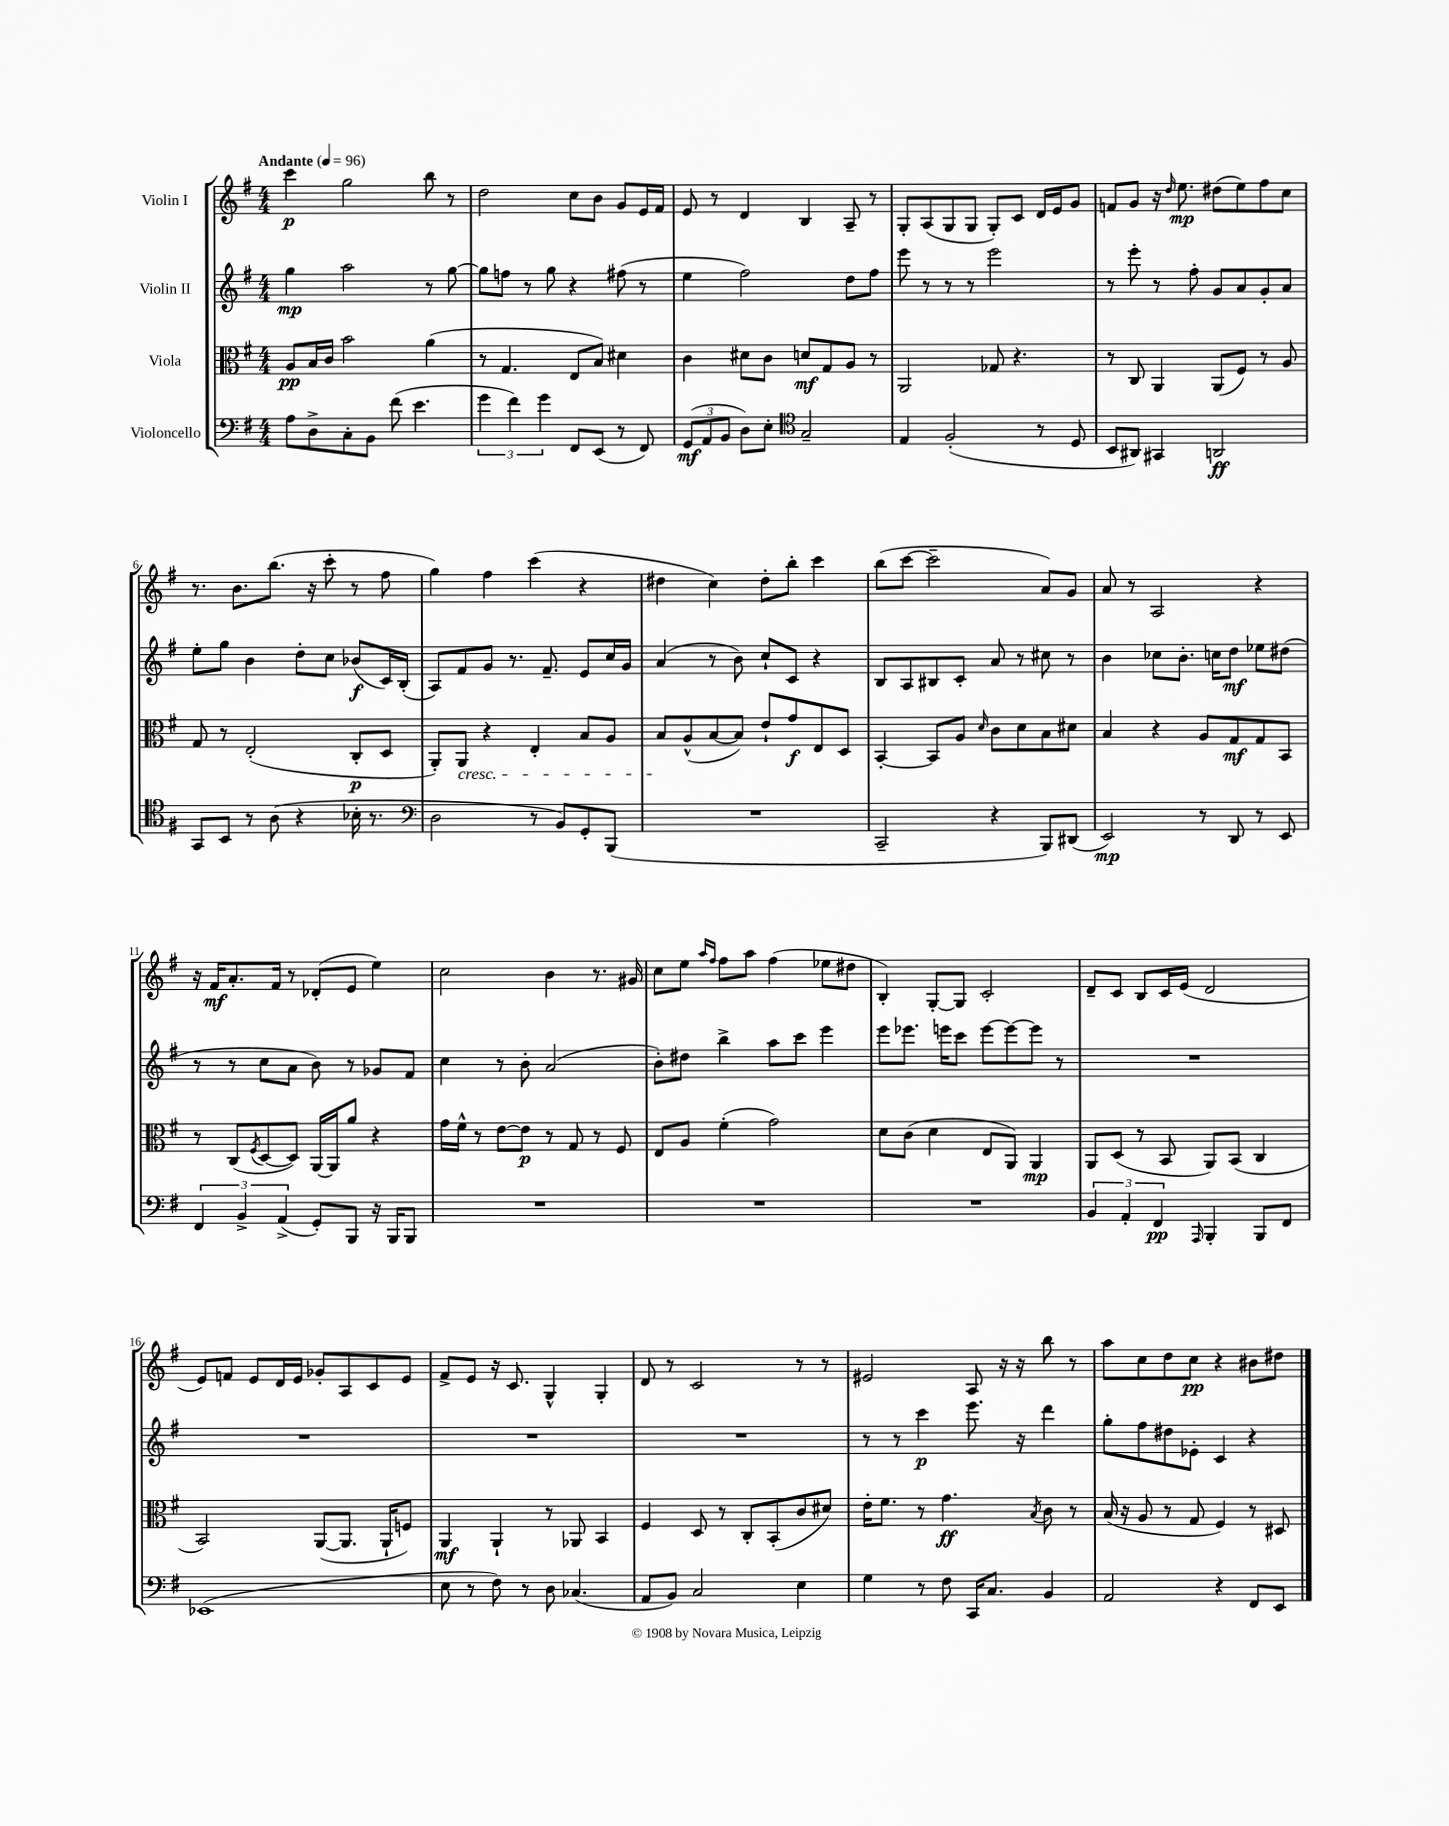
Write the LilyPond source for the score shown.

<<
\new StaffGroup <<
\new Staff = "s0" \with { instrumentName = "Violin I" } {
    \clef treble \key g \major \numericTimeSignature \time 4/4 \tempo "Andante" 4 = 96
    c'''4\p g''2 b''8 r8 |
    d''2 c''8 b'8 g'8 e'16 fis'16 |
    e'8 r8 d'4 b4 a8-- r8 |
    g8-. a8( g8 g8 g8-.) c'8 d'16 e'16 g'8 |
    f'8 g'8 r16 \grace { d''16 } e''8.\mp dis''8( e''8) fis''8 c''8 |
    r8. b'8. b''8.( r16 c'''8-. r8 fis''8 |
    g''4) fis''4 c'''4( r4 |
    dis''4 c''4) dis''8-. b''8-. c'''4 |
    b''8( c'''8~ c'''2-- a'8) g'8 |
    a'8 r8 a2 r4 |
    r16 fis'16\mf a'8.-. fis'16 r8 des'8-.( e'8 e''4) |
    c''2 b'4 r8. gis'16 |
    c''8 e''8 \grace { a''16 fis''16 } fis''8 a''8 fis''4( ees''8 dis''8 |
    b4-.) g8~-. g8 c'2-. |
    d'8-- c'8 b8 c'16 e'16( d'2 |
    e'8) f'8 e'8 d'16 e'16 ges'8-. a8 c'8 e'8 |
    fis'8-> e'8 r16 c'8. g4-^ g4-. |
    d'8 r8 c'2 r8 r8 |
    eis'2 a8 r16 r16 b''8 r8 |
    a''8 c''8 d''8 c''8\pp r4 bis'8 dis''8 \bar "|." |
}
\new Staff = "s1" \with { instrumentName = "Violin II" } {
    \clef treble \key g \major \numericTimeSignature \time 4/4
    g''4\mp a''2 r8 g''8~ |
    g''8 f''8 r8 g''8 r4 fis''8( r8 |
    e''4 fis''2) d''8 fis''8 |
    e'''8 r8 r8 r8 e'''2 |
    r8 e'''8-. r8 fis''8-. g'8 a'8 g'8-. a'8 |
    e''8-. g''8 b'4 d''8-. c''8 bes'8\f( c'16) b16-.( |
    a8) fis'8 g'8 r8. fis'8.-- e'8 c''16 g'16 |
    a'4( r8 b'8) c''8-! c'8 r4 |
    b8 a8 bis8 c'8-. a'8 r8 cis''8 r8 |
    b'4 ces''8 b'8.-. c''16 d''8\mf ees''8 dis''8( |
    r8 r8 c''8 a'8 b'8) r8 ges'8 fis'8 |
    c''4 r8 b'8-. a'2( |
    b'8-.) dis''8 b''4-> a''8 c'''8 e'''4 |
    e'''8 ees'''8. e'''16 c'''8 e'''8~ e'''8~ e'''8 r8 |
    R1 |
    R1 |
    R1 |
    R1 |
    r8 r8 c'''4\p e'''8. r16 d'''4 |
    g''8-. fis''8 dis''8 ees'8-. c'4 r4 \bar "|." |
}
\new Staff = "s2" \with { instrumentName = "Viola" } {
    \clef alto \key g \major \numericTimeSignature \time 4/4
    a8\pp b16 c'16 b'2 a'4( |
    r8 g4. e8 b8) dis'4 |
    c'4 dis'8 c'8 d'8\mf g8 a8 r8 |
    a,2 ges8 r4. |
    r8 c8 a,4 a,8( fis8) r8 a8 |
    g8 r8 e2-.( c8-.\p d8 |
    a,8-.) a,8\cresc r4 e4-. b8 a8 |
    b8\! a8-^( b8~ b8) e'8-! g'8\f e8 d8 |
    b,4~-. b,8 a8 \grace { d'16 } c'8 d'8 b8 dis'8 |
    b4 r4 a8 g8\mf g8 b,8 |
    r8 c8( \acciaccatura { fis8 } d8~ d8) a,16~ a,16 a'8 r4 |
    g'16 fis'16-^ r8 e'8~ e'8\p r8 g8 r8 fis8 |
    e8 a8 fis'4-.( g'2) |
    d'8 c'8( d'4 e8 a,8) a,4\mp |
    a,8 d8( r8 b,8 a,8) b,8( c4 |
    b,2) a,8~( a,8. a,16-! f8) |
    a,4\mf a,4-! r8 aes,8 b,4 |
    fis4 d8 r8 c8-. b,8-.( c'8 dis'8) |
    e'16-. fis'8. r8 g'4.\ff \acciaccatura { b8 } c'8 r8 |
    b16( r16 a8 r8 g8 fis4) r8 dis8 \bar "|." |
}
\new Staff = "s3" \with { instrumentName = "Violoncello" } {
    \clef bass \key g \major \numericTimeSignature \time 4/4
    a8 d8-> c8-. b,8 fis'8( e'4. |
    \tuplet 3/2 { g'4 fis'4) g'4 } fis,8 e,8( r8 fis,8) |
    \tuplet 3/2 { g,8\mf( a,8 b,8 } d8) e8-. \clef tenor g2-- |
    e4 fis2-.( r8 d8 |
    b,8 ais,8) gis,4 a,2\ff |
    g,8 b,8 r8 a8( r4 bes16-. r8. |
    \clef bass d2 r8 b,8) g,8-. b,,8( |
    R1 |
    c,2-- r4 b,,8) dis,8( |
    e,2\mp) r8 d,8 r8 e,8 |
    \tuplet 3/2 { fis,4 b,4-> a,4->( } g,8-.) b,,8 r16 b,,16 b,,8 |
    R1 |
    R1 |
    R1 |
    \tuplet 3/2 { b,4 a,4-. fis,4\pp } \grace { a,,16 } b,,4-. b,,8 fis,8 |
    ees,1( |
    e8 r8 fis8) r8 d8 ces4.( |
    a,8 b,8) c2 e4 |
    g4 r8 fis8 c,16 c8. b,4 |
    a,2 r4 fis,8 e,8 \bar "|." |
}
>>
>>
